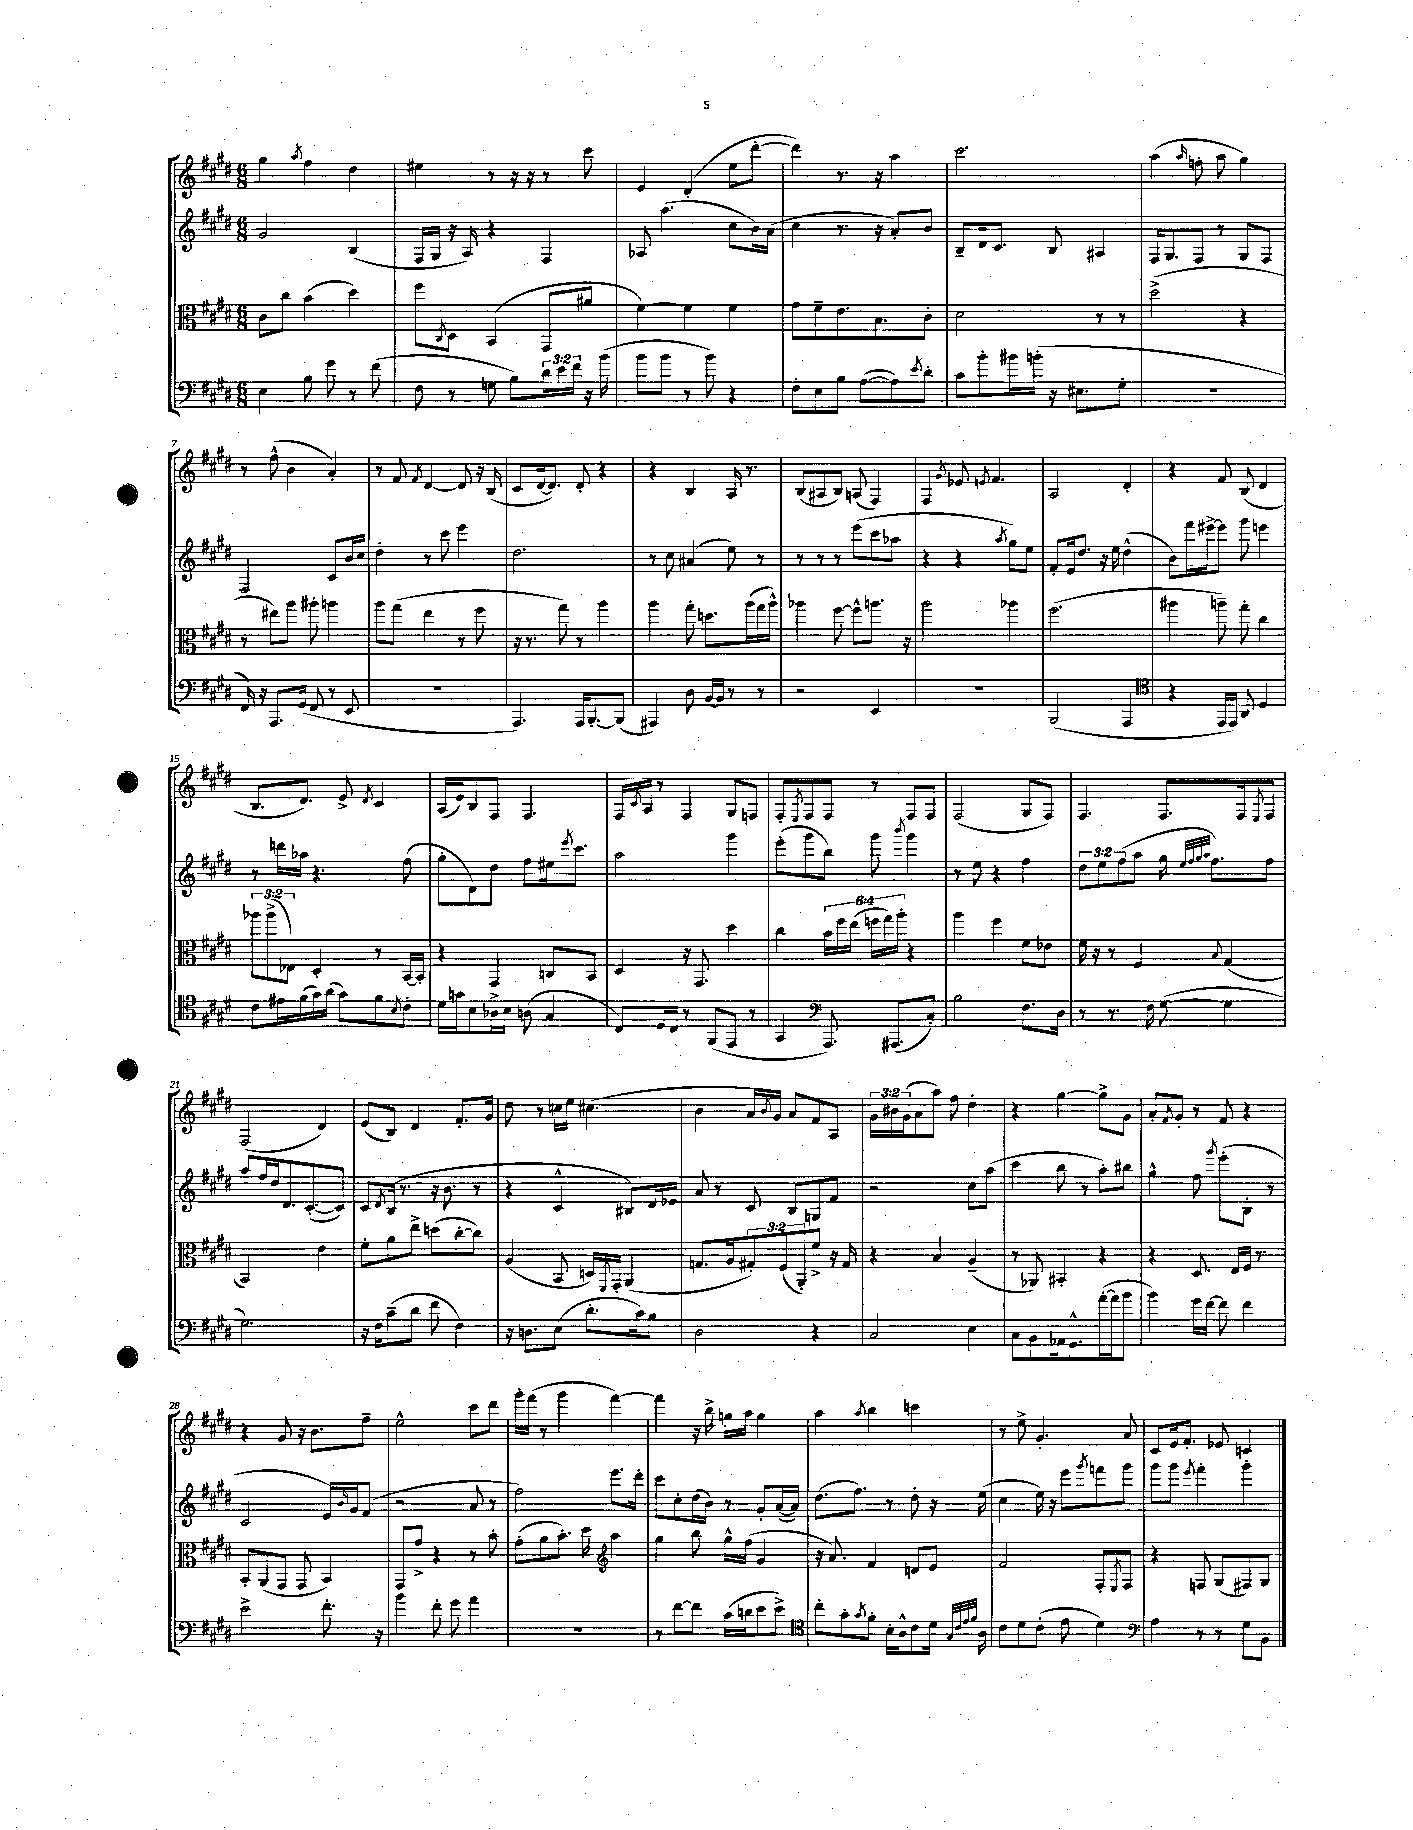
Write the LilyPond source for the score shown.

<<
\new StaffGroup <<
\new Staff = "s0" {
    \clef treble \key e \major \numericTimeSignature \time 6/8 \override Staff.TupletNumber.text = #tuplet-number::calc-fraction-text
    gis''4 \acciaccatura { a''8 } fis''4 dis''4 |
    eis''4 r8 r16 r16 r8 cis'''8 |
    e'4 dis'4-.( e''8 dis'''8~-. |
    dis'''4) r8. r16 a''4 |
    cis'''2. |
    a''4( \grace { a''16 } f''8-. a''8 gis''4) |
    r8 fis''8-^( b'4 a'4-.) |
    r8 fis'8 \acciaccatura { fis'8 } dis'4~ dis'8 r16 b16( |
    cis'8 dis'16~ dis'8.) dis'8-. r4 |
    r4 b4 a16 r8. |
    b8( ais8 b8) a8( fis4) |
    fis4 \acciaccatura { gis'8 } ees'8 \acciaccatura { e'8 } fis'4. |
    a2 dis'4-. |
    r4 fis'8 b8( dis'4 |
    b8. dis'8.) e'8-> \acciaccatura { dis'8 } cis'4 |
    a16( e'16) b8 fis8 fis4. |
    fis16 \acciaccatura { cis'8 } a16 r8 fis4 gis8 f8 |
    fis8-. \acciaccatura { e8 } fis8 fis8 r8 fis8 fis8 |
    fis2( gis8 fis8) |
    fis4. fis8. fis16 \acciaccatura { e8 } fis8 |
    fis2( dis'4) |
    e'8( b8) dis'4 fis'8.-. gis'16 |
    dis''8 r8 c''16 e''16 cis''4.( |
    b'4 a'16 \acciaccatura { b'8 } gis'16) a'8 fis'8 a8 |
    \tuplet 3/2 { gis'16 bis'16 gis'16( } a'8 a''8) fis''8 dis''4-. |
    r4 gis''4~ gis''8-> gis'8 |
    a'8-. \acciaccatura { fis'8 } gis'8-. r8 fis'8 r4 |
    r4 gis'8 r16 b'8. fis''8-- |
    e''2-^ cis'''8 dis'''8 |
    gis'''16-. fis'''16( r8 gis'''4 fis'''4~) |
    fis'''4 r16 b''16-> g''16 a''16 g''4 |
    a''4 \acciaccatura { a''8 } b''4 c'''4 |
    r8 e''8-> gis'4.-. a'8 |
    cis'8 e'16 fis'8.-. ees'8 c'4 \bar "|." |
}
\new Staff = "s1" {
    \clef treble \key e \major \numericTimeSignature \time 6/8 \override Staff.TupletNumber.text = #tuplet-number::calc-fraction-text
    gis'2 b4( |
    fis16 gis16 r16 a16) r4 fis4 |
    aes8 a''4.( cis''8 b'16) a'16( |
    cis''4 r8. r16 a'8-.) b'8 |
    b8-- dis'16 cis'8. b8 ais4 |
    fis16 gis8. fis8 r8 gis8 fis8 |
    fis2 cis'8 b'16 cis''16 |
    dis''4-. r8 cis'''8 e'''4 |
    dis''2. |
    r8 cis''8 ais'4( e''8) r8 |
    r8 r8 r8 e'''8( cis'''8 aes''8 |
    r4 r4 \acciaccatura { a''8 } gis''8) e''8 |
    fis'8-. e'16 dis''8. r16 e''16 dis''4-^( |
    b'8) fis'''16 eis'''16~-> eis'''8 gis'''8 e'''4 |
    r8 d'''16 aes''16 r4. fis''8( |
    gis''8-. dis'8) dis''8 fis''8 eis''16 \acciaccatura { e'''8 } cis'''8. |
    a''2 gis'''4 |
    e'''8-.( gis'''8 b''8) gis'''8 \acciaccatura { b'''8 } gis'''4 |
    r8 e''8 r4 fis''4 |
    \tuplet 3/2 { dis''8 e''8 fis''8( } a''8 gis''16 \grace { e''32 fis''32 gis''32 a''32 } fis''8.) fis''8 |
    a''8 fis''16 dis''16 dis'8. cis'8.~-.( cis'8) |
    cis'8 \acciaccatura { dis'8 } b16( r8. r16 b'8. r8 |
    r4 cis'4-^ bis8) dis'16 ees'16 |
    a'8 r8 cis'8 b8 g8 fis'8 |
    r2 cis''8 a''8( |
    cis'''4 b''8 r8 a''8-.) bis''8 |
    gis''4-^ fis''8 \acciaccatura { gis'''8 } e'''8-.( b8-. r8 |
    cis'2 e'16) \grace { b'16 } gis'16 fis'8( |
    r2 a'8 r8 |
    fis''2) e'''8. dis'''16-. |
    cis'''8 cis''8-. dis''16( b'16) r8 gis'8-. a'16~( a'16) |
    dis''8.( fis''8.) r8 dis''8-. r16 e''16( |
    cis''4 e''16) r16 e'''8 \acciaccatura { gis'''8 } f'''8 gis'''8 |
    gis'''8 gis'''8 \acciaccatura { e'''8 } fis'''4-. gis'''4-. \bar "|." |
}
\new Staff = "s2" {
    \clef alto \key e \major \numericTimeSignature \time 6/8 \override Staff.TupletNumber.text = #tuplet-number::calc-fraction-text
    cis'8 cis''8 b'4( dis''4) |
    fis''8 \acciaccatura { cis8 } dis8 b,4( gis,8 ais'8 |
    fis'4~) fis'4 fis'4 |
    gis'8 fis'8-- e'8. b8. cis'8-. |
    dis'2 r8 r8 |
    dis''2->( r4 |
    r8 eis''8) a''8 ais''8-. a''4 |
    a''8 gis''8( e''4 r8 fis''8 |
    r16 r8. gis''8) r8 a''4 |
    a''4 gis''8-. d''8. a''16( gis''16 a''16-^) |
    aes''4 fis''8~ fis''8-^ a''8. r16 |
    a''2 aes''4 |
    fis''2.( |
    ais''4 a''8--) gis''8-. cis''4 |
    \tuplet 3/2 { aes''8 aes''8->( ees8) } dis4-. r8 b,16~ b,16-. |
    r4 gis,4 c8 b,8 |
    dis4 r16 gis,8. dis''4 |
    cis''4 \tuplet 6/4 { b'16 fis''16 e''16( f''16 gis''16) a''16-. } r4 |
    a''4 fis''4 fis'8 ees'8 |
    fis'16 r16 r8 fis4 \appoggiatura { b8 } gis4( |
    b,2) e'4 |
    fis'8-. a'8 e''8-> d''8( cis''8~-. cis''8) |
    a4( b,8 d16) \acciaccatura { fis,8 } gis,16-. a,4( |
    g8. a16 \tuplet 3/2 { gis8-.) fis8( a,8-.) } fis'8-> r16 gis16 |
    r4 b4 a4--( |
    r8 aes,8) bis,4-. r4 |
    r4 dis8. e16 fis16 r8. |
    b,8-. a,8( gis,8 gis,8 b,4) |
    gis,8 gis'8-> r4 r8 b'8-. |
    gis'8-.( a'8 b'8.-.) dis''16 \clef treble a''4 |
    gis''4 b''8 gis''16-^ fis''16( gis'4 |
    r16 a'8.) fis'4 d'8 e'8 |
    fis'2 fis8-. \acciaccatura { e8 } fis8 |
    r4 f8 gis8( fis8) gis8 \bar "|." |
}
\new Staff = "s3" {
    \clef bass \key e \major \numericTimeSignature \time 6/8 \override Staff.TupletNumber.text = #tuplet-number::calc-fraction-text
    e4 b8 gis'8 r8 fis'8( |
    fis8 r8 g8 b8) \tuplet 3/2 { dis'16 e'16 fis'16 } r16 b'16( |
    b'8 b'8 r8 b'8) r4 |
    fis8-. e8 b8 a8~( a8) \acciaccatura { e'8 } dis'8-. |
    cis'8 b'8-. bis'16 b'16-.( r16 eis8. gis8-. |
    R2. |
    fis,16) r16 a,,8. gis,16( fis,8 r8 e,8 |
    R2. |
    a,,4.) a,,16 b,,8.~-. b,,8( |
    ais,,4) dis8 b,16~ b,16 r8 r8 |
    r2 e,4 |
    R2. |
    b,,2( a,,4 |
    \clef tenor r4 e,16 e,16) a,8 dis4 |
    cis'8 eis'16 fis'16( gis'16) a'16( gis'8) fis'8 \acciaccatura { b8 } cis'8-. |
    dis'16 g'16 b8 aes16-> b16 a8( gis4 |
    cis8) dis16 cis16 r8 fis,8( e,8 r8 |
    gis,4 \clef bass a,,8.) ais,,8.( cis8-.) |
    b2 fis8. dis16 |
    r8 r8. fis16 gis8~( gis4 |
    gis2.) |
    r16 fis16 cis'8--( dis'8 fis'8 fis4) |
    r16 d8. e8( dis'8.-. cis'16) b8 |
    dis2 r4 |
    cis2 e4 |
    cis8 b,8 aes,16 gis,8.-^ a'16~-.( a'16 b'8 |
    b'4) gis'16 fis'16~ fis'8 fis'4 |
    e'2-> fis'8.-. r16 |
    b'4 fis'8-. gis'8 a'4 |
    R2. |
    r8 fis'8~ fis'8 cis'16( d'16 e'8 e'8->) |
    \clef tenor cis''8-. gis'8-. \acciaccatura { gis'8 } fis'8-. b16-. a16-^ cis'8 dis'16 \grace { gis32 cis'32 e'32 fis'32 } a16 |
    cis'8 dis'8 cis'8-.( e'8 dis'4) |
    \clef bass a4 r8 r8 gis8 b,8 \bar "|." |
}
>>
>>
